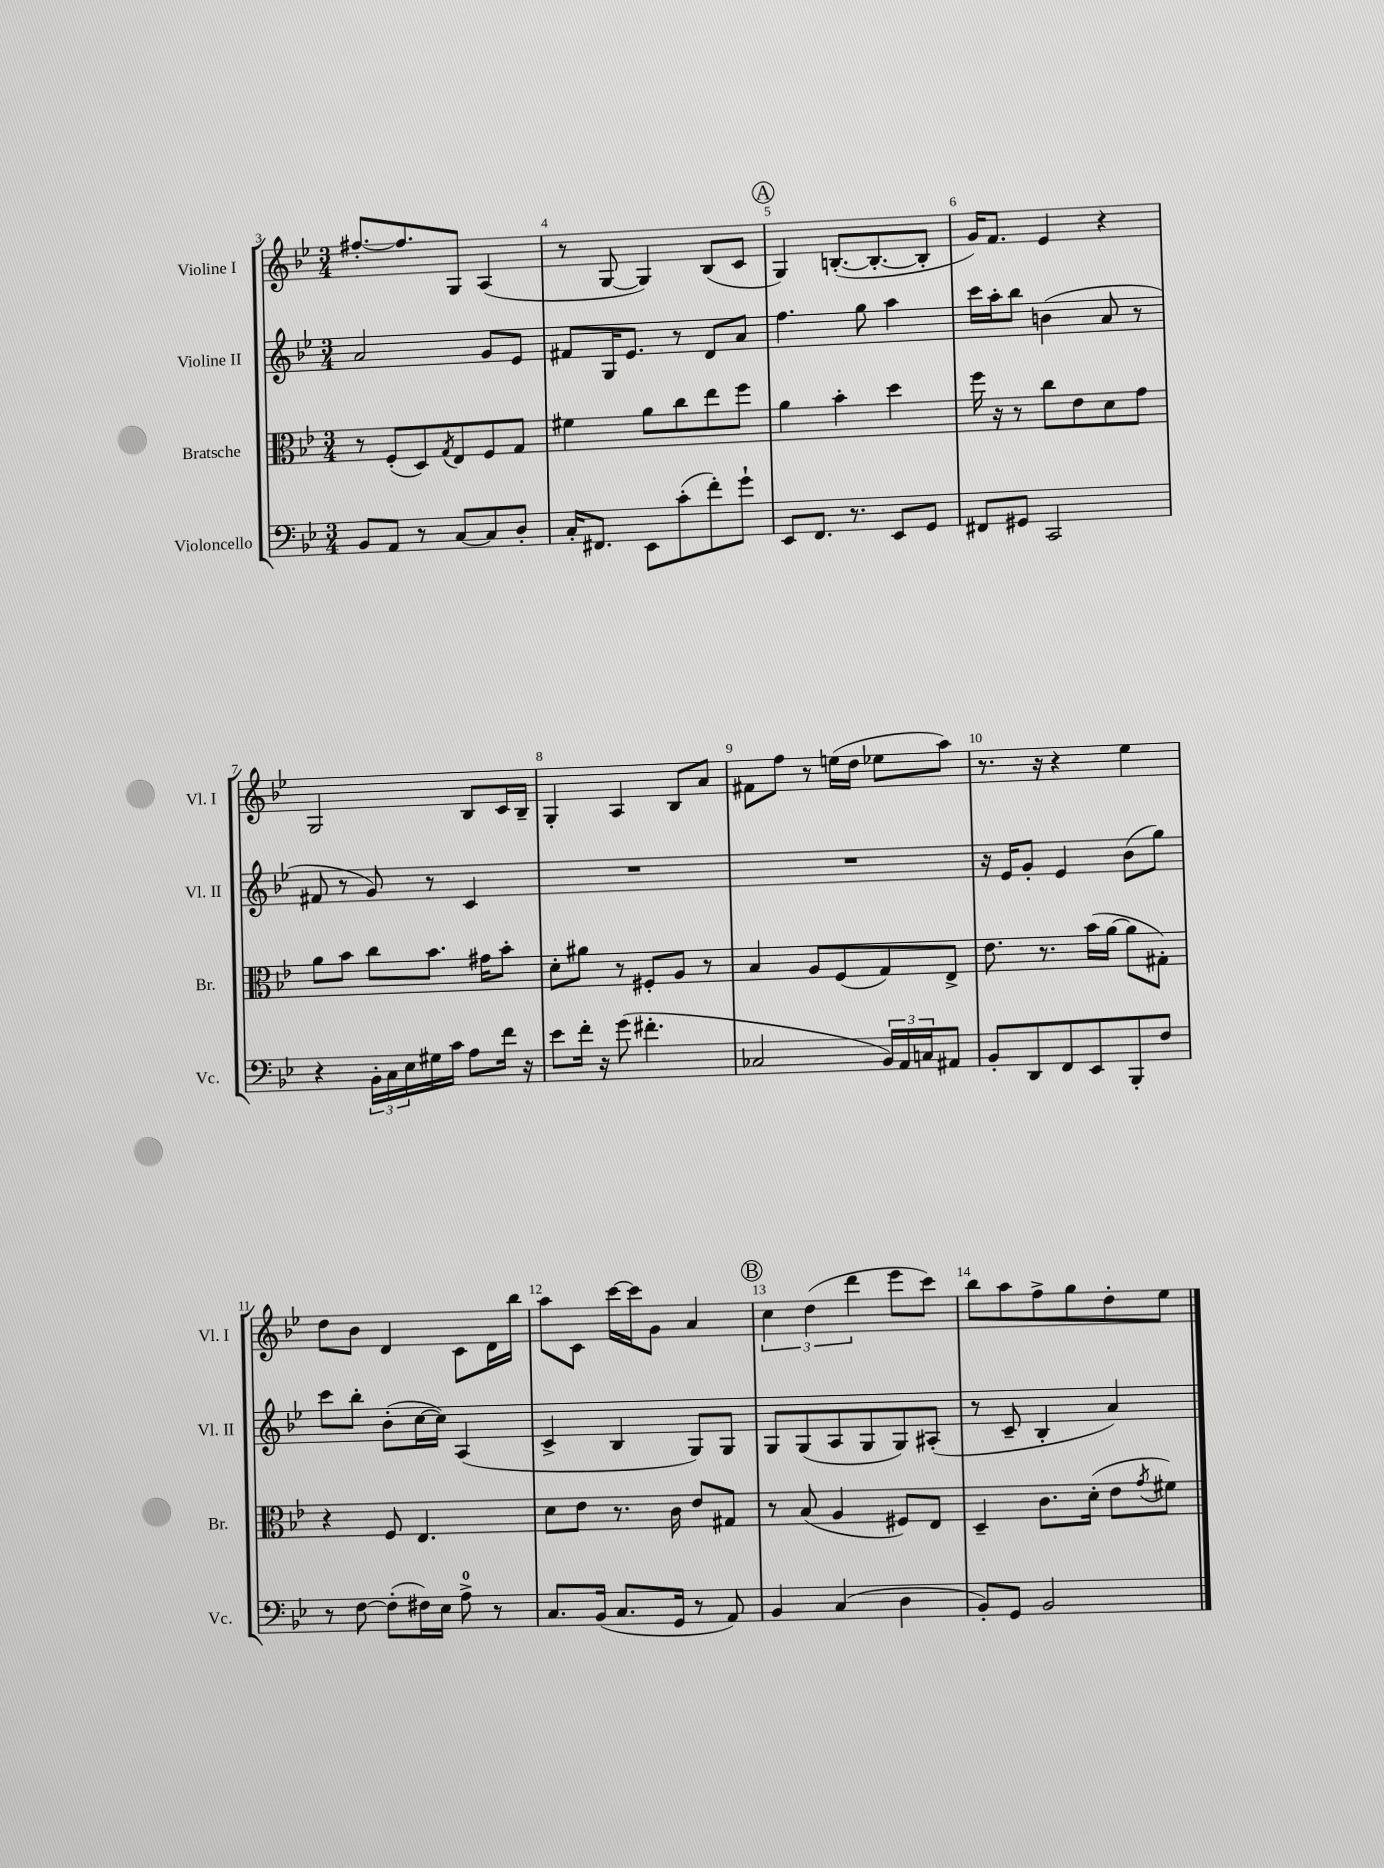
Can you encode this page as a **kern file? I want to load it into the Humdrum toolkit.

**kern	**kern	**kern	**kern
*part4	*part3	*part2	*part1
*staff4	*staff3	*staff2	*staff1
*I"Violoncello	*I"Bratsche	*I"Violine II	*I"Violine I
*I'Vc.	*I'Br.	*I'Vl. II	*I'Vl. I
*clefF4	*clefC3	*clefG2	*clefG2
*k[b-e-]	*k[b-e-]	*k[b-e-]	*k[b-e-]
*M3/4	*M3/4	*M3/4	*M3/4
=3	=3	=3	=3
8BB-/L	8r	2a/	[8.ff#X'/L
8AA/J	(8F'/L	.	.
.	.	.	8.ff#/]
8r	8D/)	.	.
.	8qG/	.	.
[8C/L	8E-/	.	8G/J
8C/]	8F/	8g/L	(4A/
8D'/J	8G/J	8e-/J	.
=4	=4	=4	=4
16C'/KL	4f#X\	8f#X/L	8r
8.FF#X/J	.	.	.
.	.	16G/K	[8G/
.	.	8.e-/J	.
8EE-\L	8a\L	.	4G/])
(8c'\	8cc\	8r	.
8f'\)	8ee-\	8d/L	(8B-/L
8g`\J	8ff\J	8a/J	8c/J
!!LO:REH:place=s1:t=A
=5	=5	=5	=5
8EE-/L	4a\	4.ff\	4G/)
8.FF/J	.	.	.
.	4b-'\	.	([8.Bn'/L
8.r	.	.	.
.	.	8gg\	.
.	.	.	8.B'/_
8EE-/L	4dd\	4aa\	.
8GG/J	.	.	8B'/J]
=6	=6	=6	=6
8FF#X/L	16ff\	16ccc\LL	16g/KL)
.	16r	16aa'\J	8.f/J
8GG#X/J	8r	8bb-\J	.
2CC/	8cc\L	(4bn\	4e-/
.	8e-\	.	.
.	8d\	8a/	4r
.	8g\J	8r	.
!!LO:LB:g=z
=7	=7	=7	=7
4r	8a\L	8f#X/	2G/
.	8b-\J	8r	.
24BB-'\LL	8cc\L	8g/)	.
24C\	.	.	.
24E-\	.	.	.
16G#X\	8.b-\J	8r	.
16c\JJ	.	.	.
8A\L	.	4c/	8B-/L
.	16g#X\KL	.	.
16f\Jk	8b-'\J	.	16c/L
16r	.	.	16B-~/JJ
=8	=8	=8	=8
8e-\L	8d'\L	2.r	4G'/
16f'\Jk	8a#X\J	.	.
16r	.	.	.
(8g\	8r	.	4A/
4.f#X'\	8F#X'/L	.	.
.	8A/J	.	8B-/L
.	8r	.	8a/J
=9	=9	=9	=9
2C-X/	4B-/	2.r	8f#X\L
.	.	.	8ff\J
.	8A/L	.	8r
.	(8F/	.	(16een\LL
.	.	.	16dd\JJ
24BB-/LL)	8G/)	.	8ee-X\L
24AA/	.	.	.
24Cn/J	.	.	.
8AA#X/J	8E-^/J	.	8aa\J)
=10	=10	=10	=10
8BB-'/L	8.e-\	16r	8.r
.	.	16e-/KL	.
8DD/	.	8g'/J	.
.	8.r	.	16r
8FF/	.	4e-/	4r
8EE-/	(16b-\LL	.	.
.	[16a\JJ	.	.
8BBB-'/	8a\L]	(8b-\L	4ee-\
8F/J	8G#X'\J)	8gg\J)	.
!!LO:LB:g=z
=11	=11	=11	=11
8r	4r	8ccc\L	8dd\L
[8F\	.	8bb-'\J	8b-\J
(8F'\L]	8F/	(8b-'\L	4d/
16F#X\L)	4.E-/	[16cc\L	.
16E-\JJ	.	16cc\JJ])	.
8A^\	.	(4A/	8c\L
8r	.	.	16d\L
.	.	.	16bb-\JJ
=12	=12	=12	=12
8.C/L	8d\L	4c^/	8aa\L
.	8e-\J	.	8c\J
(16BB-/Jk	.	.	.
8.C/L	8.r	4B-/	[16ccc\LL
.	.	.	16ccc\J]
.	.	.	8g\J
16GG/Jk	16c\	.	.
8r	8e-/L	8G/L)	4a/
8AA/)	8G#X/J	8G/J	.
!!LO:REH:place=s1:t=B
=13	=13	=13	=13
4BB-/	8r	8G/L	6cc\
.	(8B-/	(8G/	.
.	.	.	(6dd\
(4C/	4A/	8A/	.
.	.	.	6ddd\
.	.	8G/	.
4D\	8F#X/L)	8G/)	8eee-\L
.	8E-/J	(8A#X'/J	8ccc\J)
=14	=14	=14	=14
8BB-'/L)	4D~/	8r	8bb-\L
8GG/J	.	8c~/	8aa\
2BB-/	8.c\L	4B-'/	8ff^\
.	.	.	8gg\
.	(16d'\Jk	.	.
.	8e-\L	4a/)	8dd'\
.	8qg/	.	.
.	8f#X\J)	.	8ee-\J
==	==	==	==
*-	*-	*-	*-
